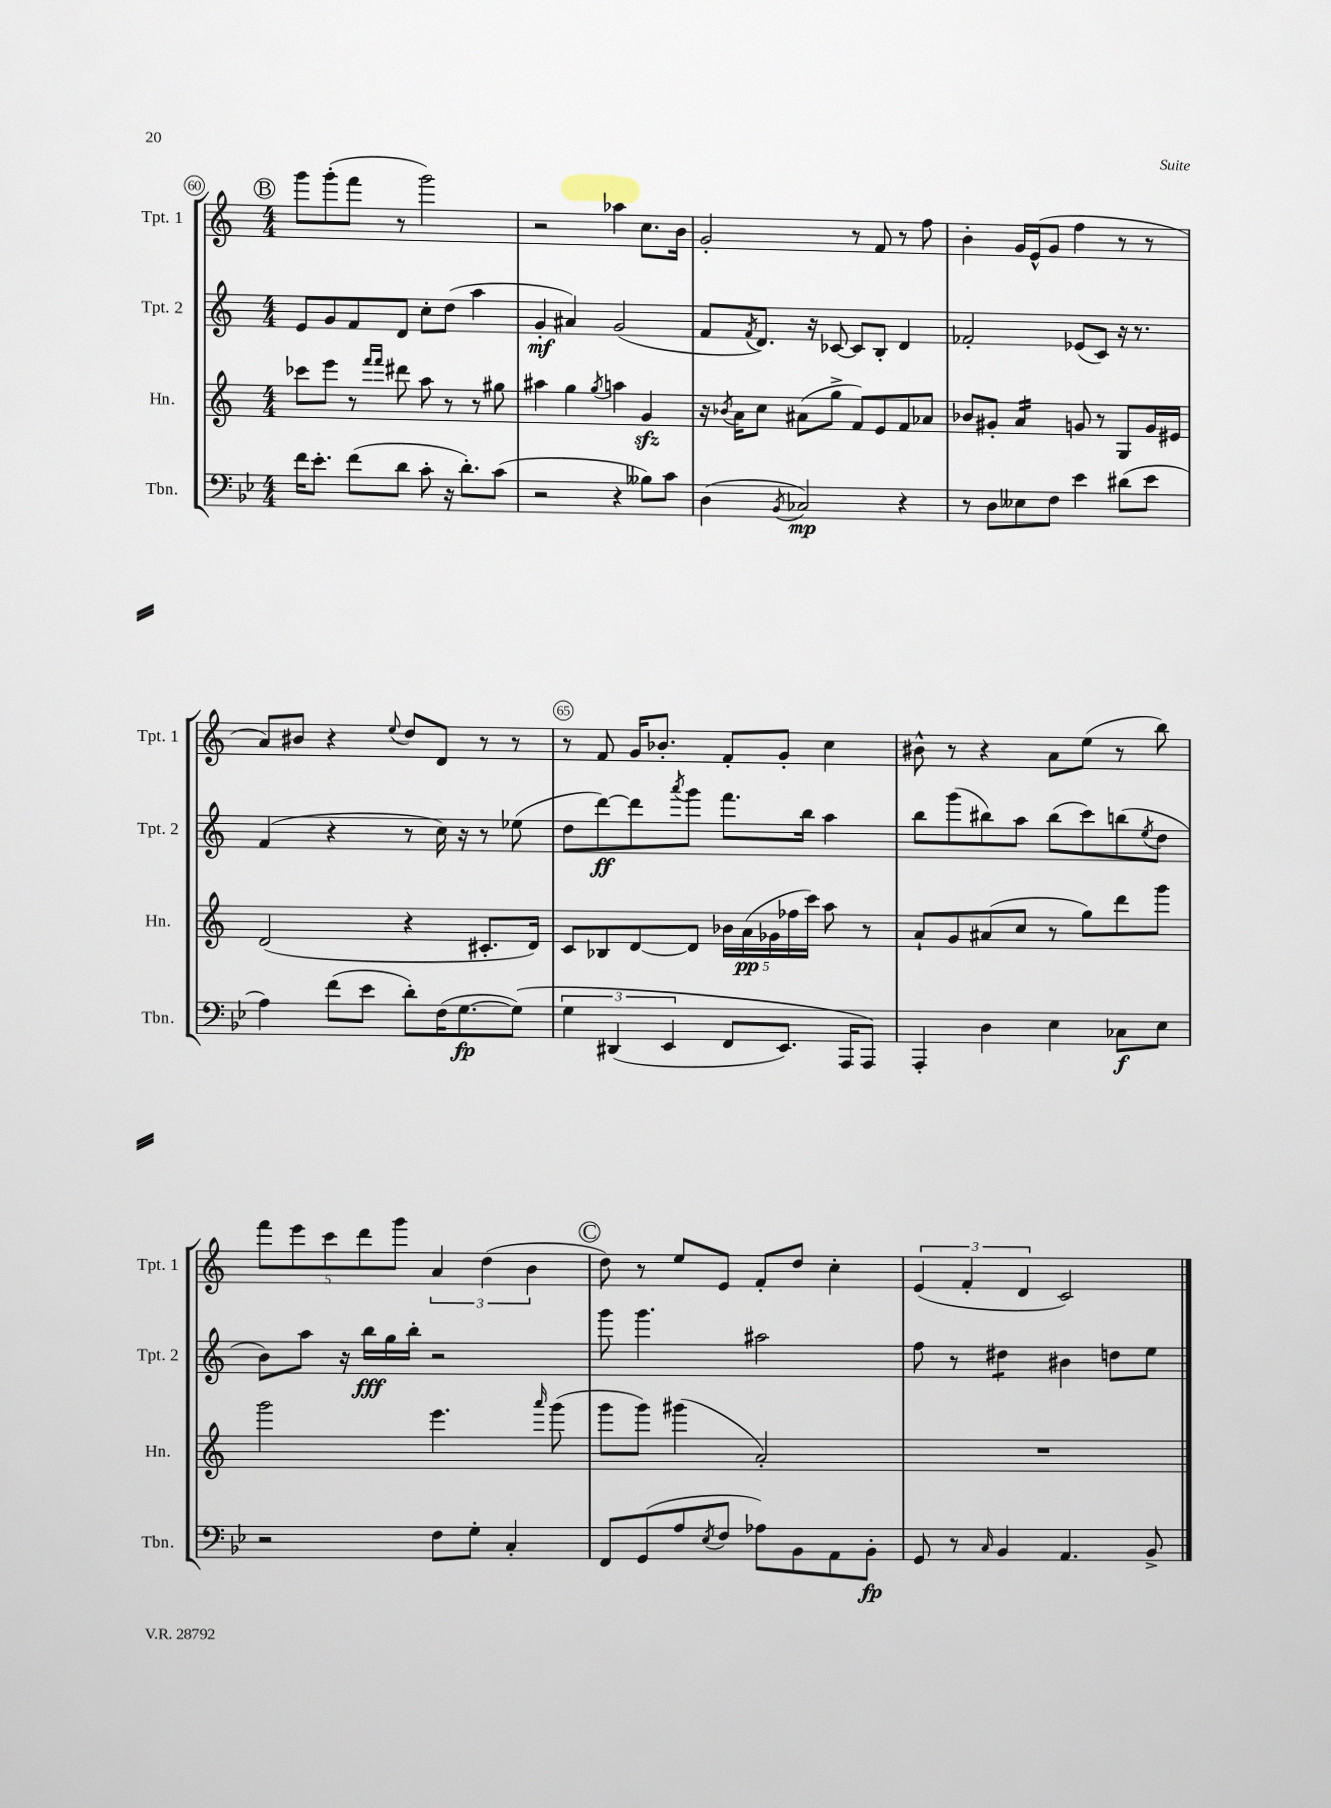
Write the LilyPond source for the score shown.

<<
\new StaffGroup <<
\new Staff = "s0" \with { instrumentName = "Tpt. 1" shortInstrumentName = "Tpt. 1" } {
    \clef treble \key c \major \numericTimeSignature \time 4/4
    \mark \markup { \circle "B" } g'''8 g'''8-.( f'''8 r8 g'''2) |
    r2 aes''4 c''8. b'16 |
    g'2-. r8 f'8 r8 f''8 |
    b'4-. g'16 e'16-^( g'8 f''4 r8 r8 |
    a'8) bis'8 r4 \appoggiatura { e''8 } d''8 d'8 r8 r8 |
    r8 f'8 g'16 bes'8.-. f'8-. g'8-. c''4 |
    bis'8-^ r8 r4 a'8 e''8( r8 b''8) |
    \tuplet 5/4 { f'''8 e'''8 c'''8 d'''8 g'''8 } \tuplet 3/2 { a'4 d''4( b'4 } |
    \mark \markup { \circle "C" } d''8) r8 e''8 e'8 f'8-. d''8 c''4-. |
    \tuplet 3/2 { e'4( f'4-. d'4 } c'2) \bar "|." |
}
\new Staff = "s1" \with { instrumentName = "Tpt. 2" shortInstrumentName = "Tpt. 2" } {
    \clef treble \key c \major \numericTimeSignature \time 4/4
    \mark \markup { \circle "B" } e'8 g'8 f'8 d'8 c''8-. d''8( a''4 |
    g'4-.\mf ais'4) g'2( |
    f'8 \acciaccatura { f'8 } d'8.) r16 ces'8~ ces'8 b8-. d'4 |
    fes'2-. ees'8( c'8) r16 r8. |
    f'4( r4 r8 c''16) r16 r8 ees''8( |
    d''8 d'''8~\ff) d'''8 \acciaccatura { a'''8 } g'''8 f'''8. b''16 a''4 |
    b''8 g'''8( bis''8) a''8 bis''8( c'''8) b''8( \acciaccatura { e''8 } d''8 |
    b'8) a''8 r16 b''16\fff g''16 b''16-. r2 |
    \mark \markup { \circle "C" } g'''8 g'''4. ais''2 |
    f''8 r8 dis''4:8 bis'4 d''8 e''8 \bar "|." |
}
\new Staff = "s2" \with { instrumentName = "Hn." shortInstrumentName = "Hn." } {
    \clef treble \key c \major \numericTimeSignature \time 4/4
    \mark \markup { \circle "B" } ces'''8 e'''8 r8 \grace { f'''16 f'''16 } dis'''8 a''8 r8 r8 gis''8 |
    ais''4 g''4 \acciaccatura { g''8 } a''4 g'4\sfz |
    r16 \acciaccatura { bes'8 } a'16 c''8 ais'8( g''8-> f'8) e'8 f'8 aes'8 |
    bes'8 gis'8-. a'4:16 g'8 r8 g8 g'16 eis'16 |
    d'2( r4 cis'8.-. d'16) |
    c'8 bes8 d'8~ d'8 \tuplet 5/4 { bes'16 a'16\pp( ges'16 fes''16 c'''16) } a''8 r8 |
    a'8-! g'8 ais'8( c''8 r8 g''8) d'''8 g'''8 |
    g'''2 e'''4. \grace { a'''16 } g'''8( |
    \mark \markup { \circle "C" } g'''8 g'''8) gis'''4( a'2-.) |
    R1 \bar "|." |
}
\new Staff = "s3" \with { instrumentName = "Tbn." shortInstrumentName = "Tbn." } {
    \clef bass \key bes \major \numericTimeSignature \time 4/4
    \mark \markup { \circle "B" } f'16 ees'8.-. f'8( d'8 c'8-. r16 d'8.-.) c'8( |
    r2 r4 beses8) c'8 |
    d4( \acciaccatura { bes,8 } ces2\mp) r4 |
    r8 d8 eeses8 f8 ees'4 dis'8( ees'8 |
    a4) f'8( ees'8 d'8-.) f16( g8.~\fp g8)\( |
    \tuplet 3/2 { g4 dis,4( ees,4 } f,8 ees,8.) a,,16 a,,8\) |
    a,,4-. d4 ees4 ces8\f ees8 |
    r2 f8 g8-. c4-. |
    \mark \markup { \circle "C" } f,8 g,8( a8 \acciaccatura { ees8 } f8 aes8) bes,8 a,8 bes,8-.\fp |
    g,8 r8 \grace { c16 } bes,4 a,4. bes,8-> \bar "|." |
}
>>
>>
\layout { \context { \Score currentBarNumber = #60 \override BarNumber.break-visibility = ##(#f #t #t) barNumberVisibility = #(every-nth-bar-number-visible 5) \override BarNumber.stencil = #(make-stencil-circler 0.1 0.3 ly:text-interface::print) } }
